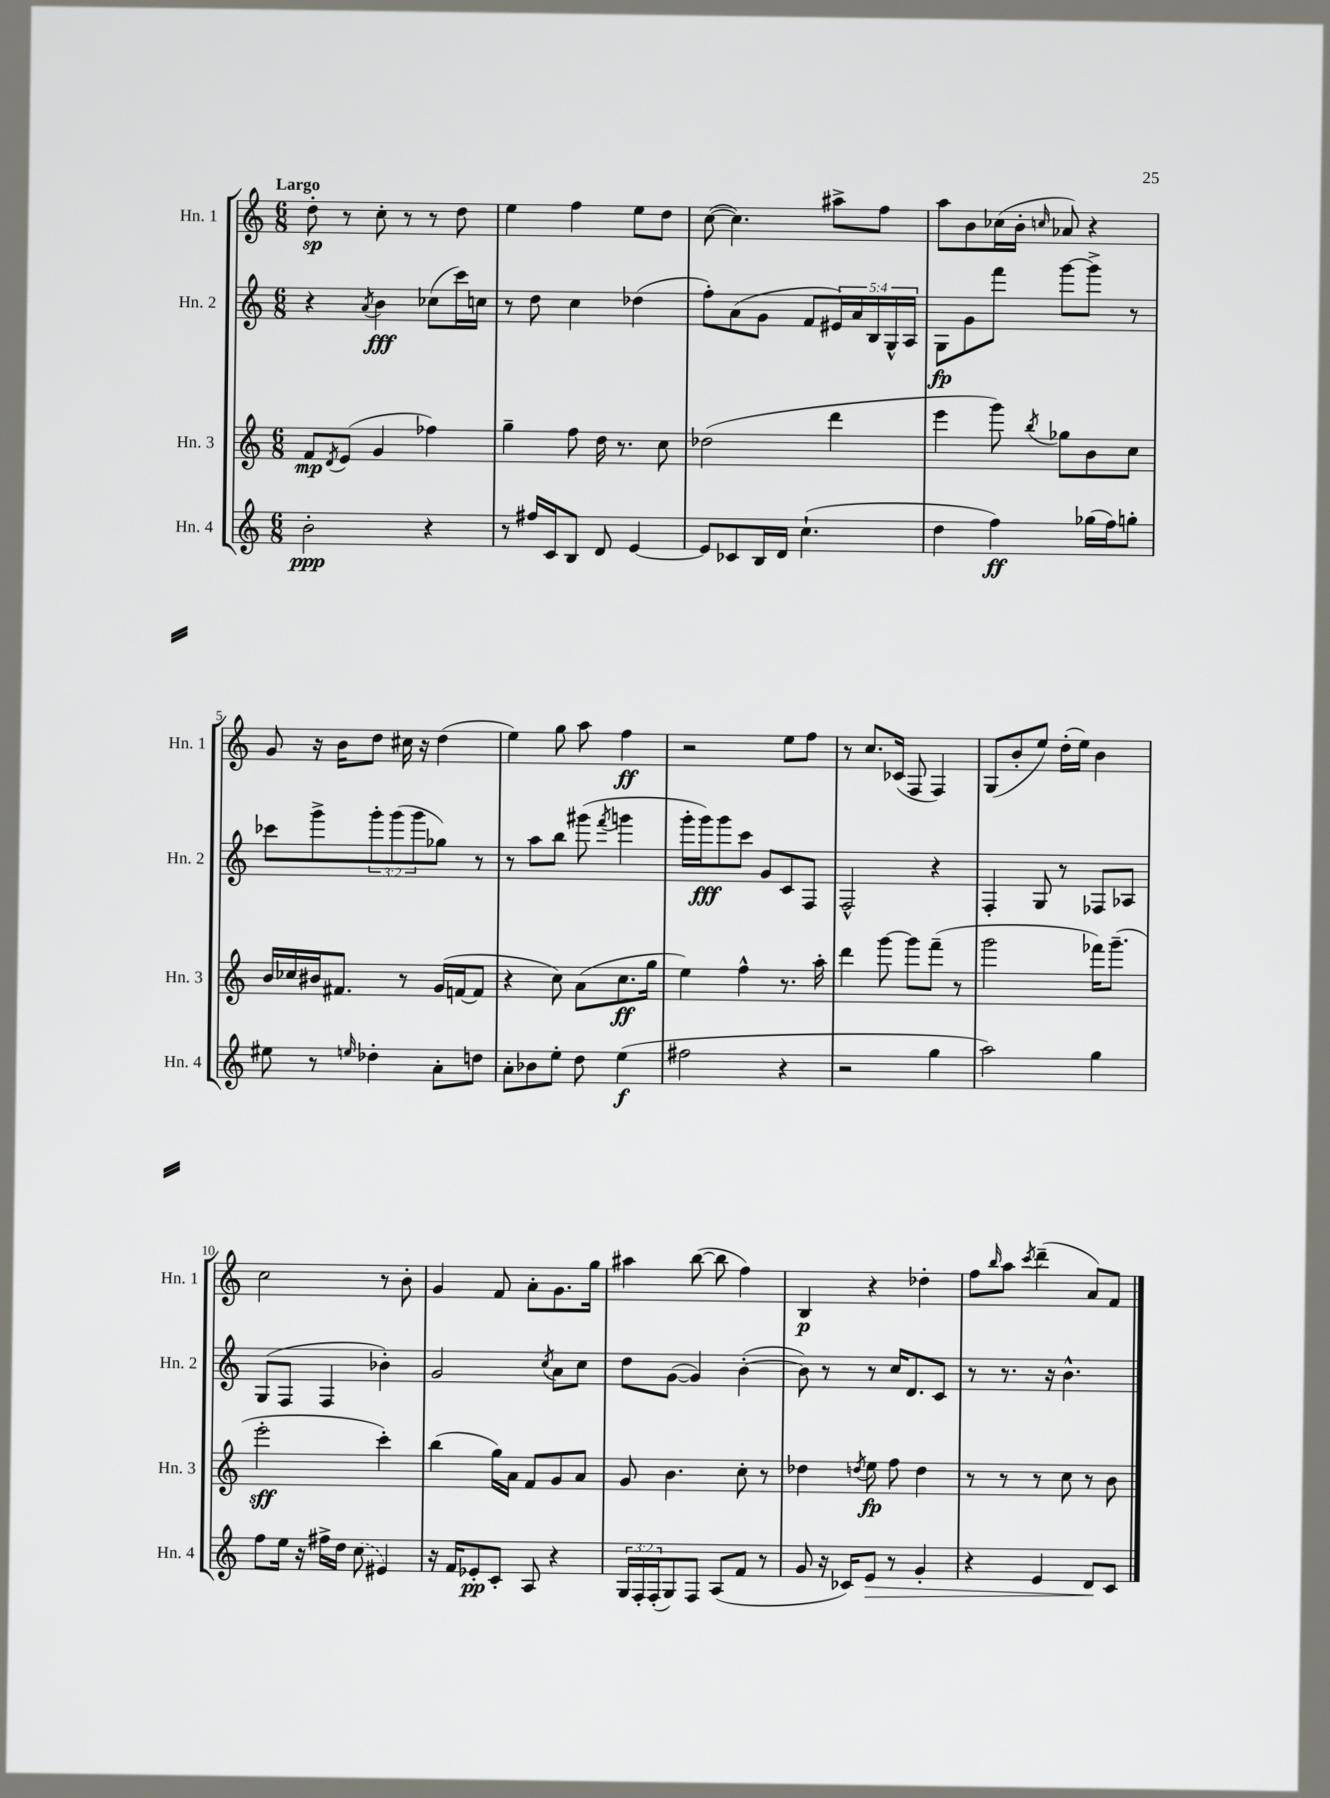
<<
\new StaffGroup <<
\new Staff = "s0" \with { instrumentName = "Hn. 1" shortInstrumentName = "Hn. 1" } {
    \clef treble \key c \major \numericTimeSignature \time 6/8 \tempo "Largo"
    d''8-.\sp r8 c''8-. r8 r8 d''8 |
    e''4 f''4 e''8 d''8 |
    c''8~( c''4.) ais''8-> f''8 |
    a''8 b'8 ces''16( b'16-. \grace { c''16 } aes'8) r4 |
    g'8 r16 b'16 d''8 cis''16 r16 d''4( |
    e''4) g''8 a''8 f''4\ff |
    r2 e''8 f''8 |
    r8 c''8. ces'16( f8 f4) |
    g8( b'8-. e''8) d''16-.( e''16) b'4 |
    c''2 r8 b'8-. |
    g'4 f'8 a'8-. g'8. g''16 |
    ais''4 b''8~( b''8 f''4) |
    b4\p r4 des''4-. |
    f''8 \grace { b''16 } a''8 \acciaccatura { c'''8 } d'''4--( a'8) f'8 \bar "|." |
}
\new Staff = "s1" \with { instrumentName = "Hn. 2" shortInstrumentName = "Hn. 2" } {
    \clef treble \key c \major \numericTimeSignature \time 6/8 \override Staff.TupletNumber.text = #tuplet-number::calc-fraction-text
    r4 \acciaccatura { a'8 } b'4\fff ces''8( c'''16) c''16 |
    r8 d''8 c''4 des''4( |
    f''8-.) a'8( g'8 f'8 \tuplet 5/4 { eis'16) a'16 b16 g16-^ a16 } |
    g8\fp g'8 f'''8 g'''8~ g'''8-> r8 |
    ces'''8 g'''8-> \tuplet 3/2 { g'''8-. g'''8( g'''8 } ges''8) r8 |
    r8 a''8 b''8 gis'''8( \acciaccatura { f'''8 } g'''4 |
    g'''16-. g'''16\fff) g'''8 c'''8 g'8 c'8 f8 |
    f2-^ r4 |
    f4-. g8 r8 fes8 aes8 |
    g8( f8 f4 bes'4-.) |
    g'2 \acciaccatura { c''8 } a'8 c''8 |
    d''8 g'8~( g'4) b'4~-.( |
    b'8) r8 r8 c''16 d'8. c'8 |
    r8 r8. r16 b'4.-^ \bar "|." |
}
\new Staff = "s2" \with { instrumentName = "Hn. 3" shortInstrumentName = "Hn. 3" } {
    \clef treble \key c \major \numericTimeSignature \time 6/8
    f'8\mp \acciaccatura { d'8 } e'8( g'4 fes''4) |
    g''4-- f''8 d''16 r8. c''8 |
    des''2( d'''4 |
    e'''4 g'''8) \acciaccatura { b''8 } ges''8 b'8 c''8 |
    b'16 ces''16 bis'16 fis'8. r8 g'16( f'16~ f'8 |
    r4 c''8) a'8( c''8.\ff g''16 |
    e''4) f''4-^ r8. a''16-. |
    d'''4 g'''8~ g'''8 f'''8--( r8 |
    g'''2 fes'''16) g'''8.--( |
    e'''2-.\sff c'''4-.) |
    b''4( g''16) a'16 f'8 g'8 a'8 |
    g'8 b'4. c''8-. r8 |
    des''4 \acciaccatura { d''8 } e''8\fp f''8 d''4 |
    r8 r8 r8 c''8 r8 b'8 \bar "|." |
}
\new Staff = "s3" \with { instrumentName = "Hn. 4" shortInstrumentName = "Hn. 4" } {
    \clef treble \key c \major \numericTimeSignature \time 6/8 \override Staff.TupletNumber.text = #tuplet-number::calc-fraction-text
    b'2-.\ppp r4 |
    r8 fis''16 c'16 b8 d'8 e'4~ |
    e'8 ces'8 b16 d'16 c''4.-!( |
    d''4 f''4\ff) ges''16( f''16) g''8-. |
    eis''8 r8 \grace { e''16 } des''4-. a'8-. d''8 |
    a'8-. bes'8 e''8-. d''8 e''4\f( |
    fis''2 r4 |
    r2 g''4 |
    a''2) g''4 |
    f''8 e''16 r16 fis''16-> d''16 \once \slurDashed c''8( eis'4) |
    r16 f'16 ees'8-.\pp c'8-. a8 r4 |
    \tuplet 3/2 { g16 f16-. f16-.( } g8) f8 a8( f'8 r8 |
    g'8 r16 ces'16) e'8\> r8 g'4-. |
    r4 e'4 d'8\! c'8 \bar "|." |
}
>>
>>
